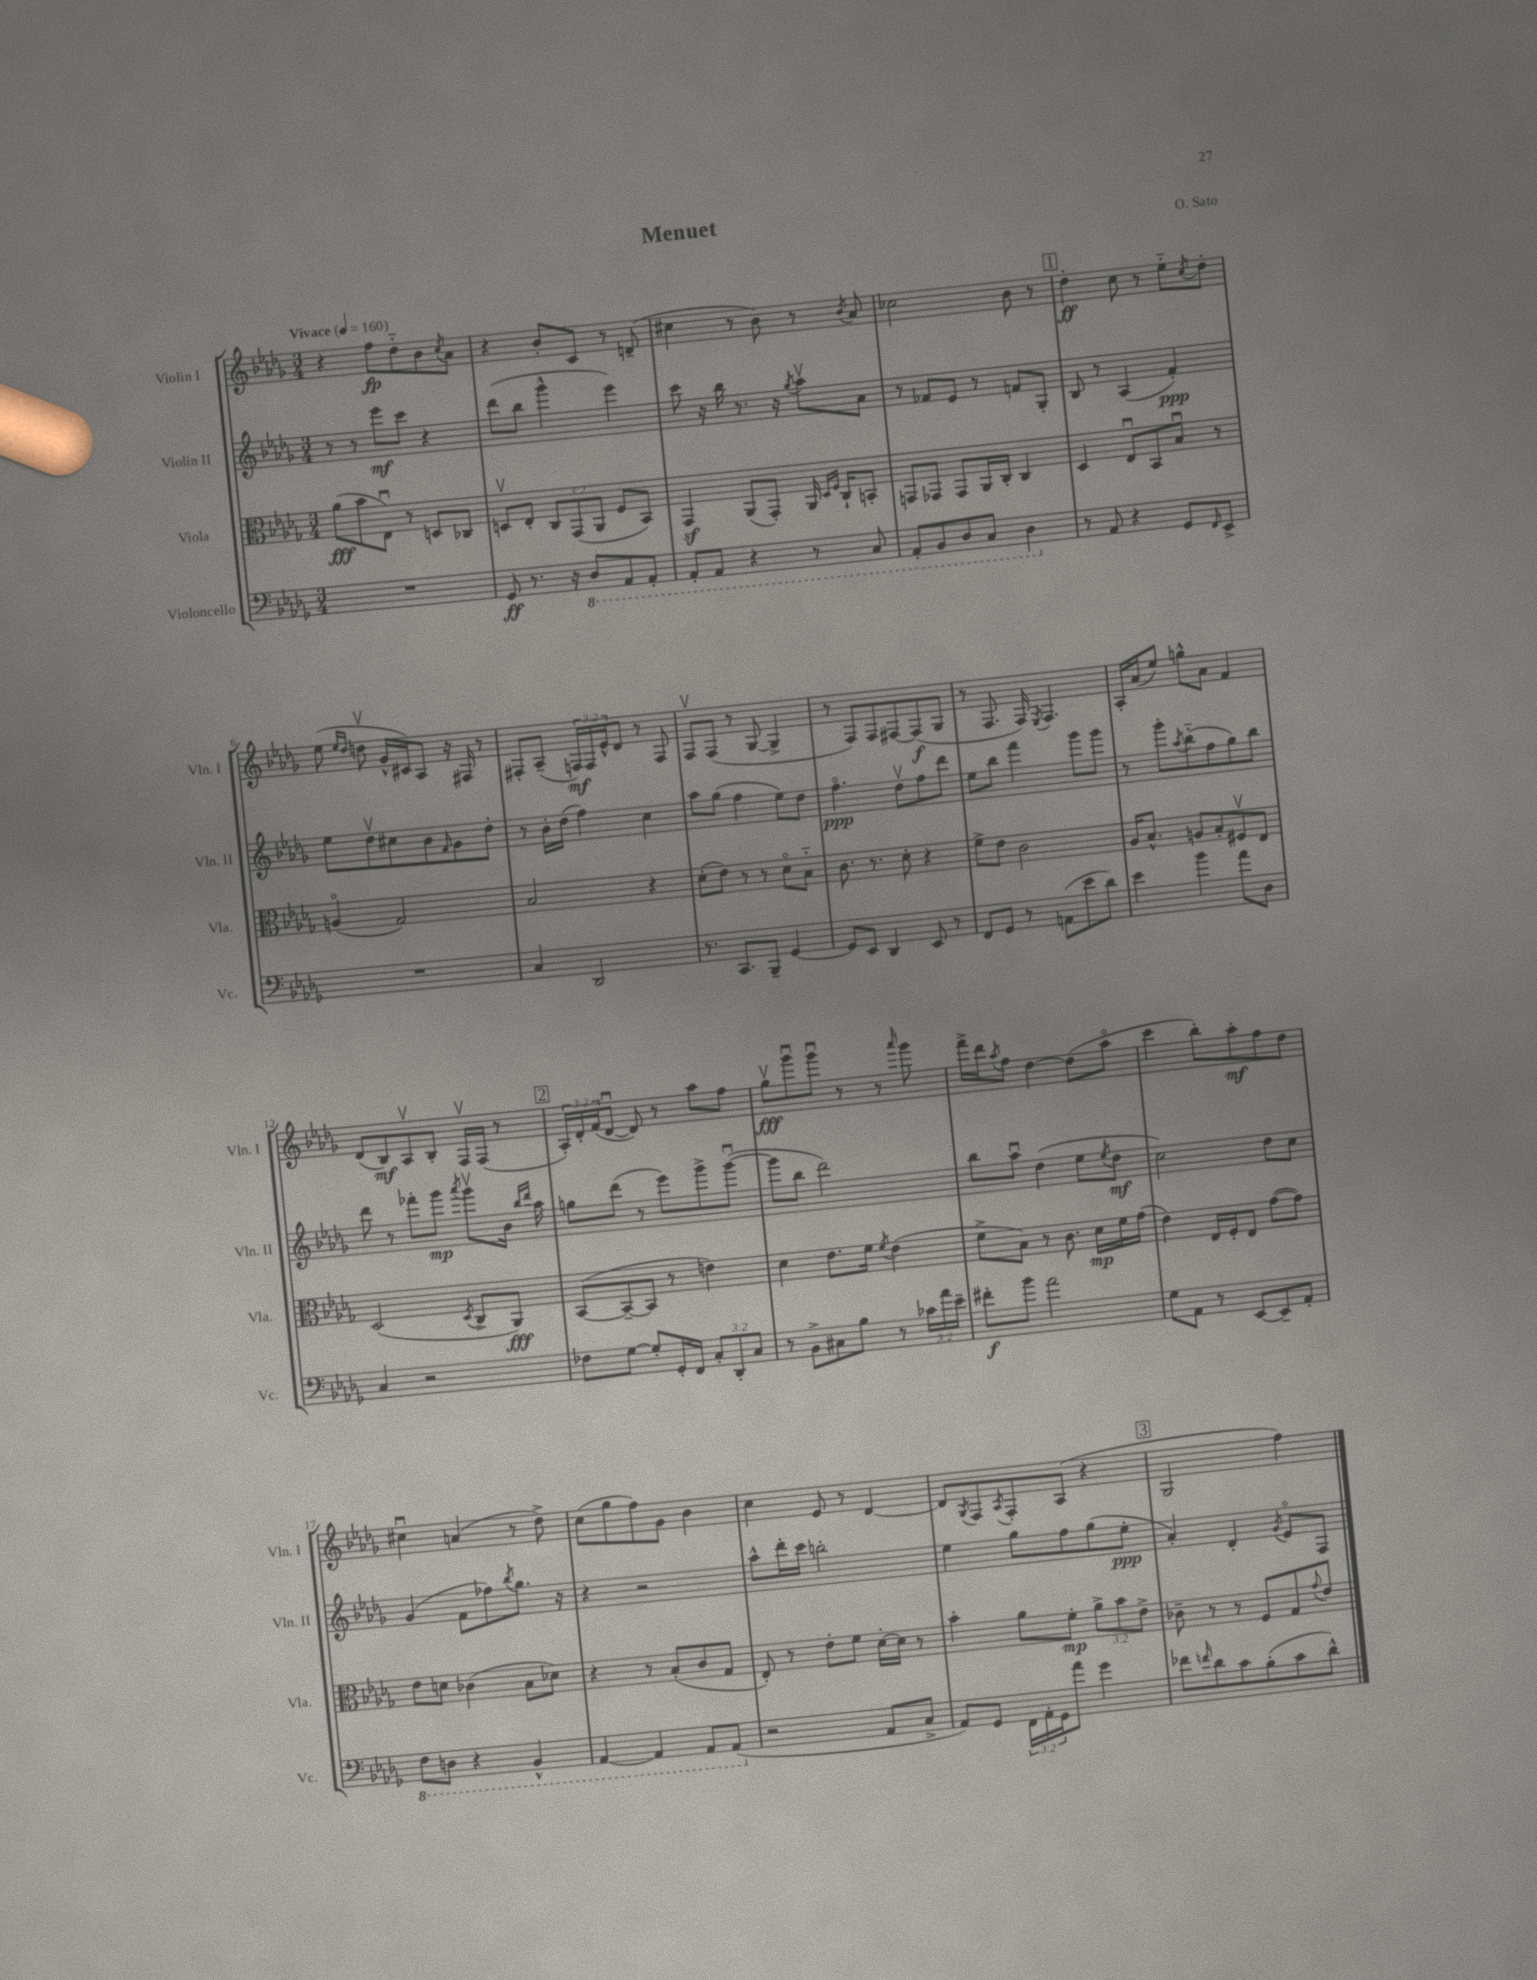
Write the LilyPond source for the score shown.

\header { title = "Menuet" composer = "O. Sato" }
<<
\new StaffGroup <<
\new Staff = "s0" \with { instrumentName = "Violin I" shortInstrumentName = "Vln. I" } {
    \clef treble \key des \major \numericTimeSignature \time 3/4 \override Staff.TupletNumber.text = #tuplet-number::calc-fraction-text \tempo "Vivace" 4 = 160
    r4 f''8\fp des''8-_ bes'8 \acciaccatura { c''8 } aes'8 |
    r4 bes'8-. c'8 r8 d'8--( |
    cis''4 r8 bes'8) r8 \acciaccatura { bes'8 } aes'8 |
    ces''2 bes'8 r8 |
    \mark \markup { \box "1" } des''4-.\ff c''8 r8 ees''8-_ \acciaccatura { c''8 } des''8-. |
    ees''8( \grace { ees''16 des''16 } d''8\upbow ges'16-^ cis'16) aes8 r16 fis16 r8 |
    fis8-. aes8--( \tuplet 3/2 { f16\mf) f16 ees'16-^ } des'8 r8 f8 |
    f8\upbow f8( r8 ges8~ ges4-> |
    r8 f8) f8 fis8~ fis8\f( ges8 |
    r8 f8. f16) \acciaccatura { ees8 } f4. |
    aes16-. aes'16( ees''8) g''8-^ aes'8 f'4 |
    des'8( bes8\mf) aes8\upbow bes8-. f16\upbow f16( r8 |
    \mark \markup { \box "2" } \tuplet 3/2 { aes16-.) des'16-. f'16( } des'8~\downbow des'8) r8 aes''8 f''8 |
    ges''8\upbow\fff ges'''8\downbow ges'''8\downbow r8 r8 \grace { aes'''16 } ges'''8 |
    f'''16-> des'''16 \acciaccatura { aes''8 } f''8 des''4~ des''8( aes''8\flageolet |
    c'''4 bes''8-.) aes''8-.\mf f''8 des''8 |
    cis''4\downbow a'4( r8 des''8->) |
    c''8( ges''8 f''8) ges'8 bes'4 |
    c''4 ees'8 r8 des'4~ |
    des'8 \acciaccatura { ges8 } f8 \acciaccatura { aes8 } f8-. aes8( r4 |
    \mark \markup { \box "3" } ges2 f''4) \bar "|." |
}
\new Staff = "s1" \with { instrumentName = "Violin II" shortInstrumentName = "Vln. II" } {
    \clef treble \key des \major \numericTimeSignature \time 3/4
    r8 r8 ees'''8\mf c'''8 r4 |
    des'''8( bes''8 ges'''4-^ ees'''4) |
    c'''8 r16 bes''16 r8. r16 \acciaccatura { ges''8 } aes''8\upbow aes'8 |
    r8 fes'8 ees'8 r8 f'8 ges8-. |
    \mark \markup { \box "1" } bes8 r8 aes4( f'4-.\ppp) |
    ees''8 des''8\upbow cis''8 bes'8 \grace { f'16 } ges'8 des''8-. |
    r8 bes'16-. des''16( f''4) c''4 |
    aes''8 ges''8( f''4 ees''8) des''8 |
    f''4.\flageolet\ppp des''8\upbow f''8 des'''8 |
    ees''8 bes''8 f'''4 ges'''8 ges'''8 |
    r8 ges'''8-. \acciaccatura { aes''8 } bes''8-_( f''8 ges''8) bes''8 |
    des'''8 r8 fes'''8-. ges'''8\mp \acciaccatura { aes'''8 } ges'''8\upbow bes'16 \grace { bes''16 des'''16 } aes''16 |
    \mark \markup { \box "2" } g''8 des'''8( r8 ees'''8) ges'''8-> ges'''8~\downbow( |
    ges'''8 bes''8 des'''2) |
    bes''8 aes''8\downbow des''4( ees''8 \acciaccatura { ees''8 } des''8\mf |
    c''2) des''8 c''8 |
    ges'4( f'8 fes''8) \acciaccatura { bes''8 } ges''8. r16 |
    r4 r2 |
    aes''8-^ des'''16-. c'''16 b''2-. |
    ees''4 ges''8 f''8 ges''8( ees''8-.\ppp |
    \mark \markup { \box "3" } aes'4-.) des'4-. \acciaccatura { ges'8 } ees'8\flageolet f8 \bar "|." |
}
\new Staff = "s2" \with { instrumentName = "Viola" shortInstrumentName = "Vla." } {
    \clef alto \key des \major \numericTimeSignature \time 3/4 \override Staff.TupletNumber.text = #tuplet-number::calc-fraction-text
    aes'8\fff( bes'8 ees8\downbow) r8 d8 ces8 |
    d8\upbow ees8-. \tuplet 3/2 { c8 ges,8( aes,8 } f8 bes,8) |
    ges,4\sf aes,8( ges,8-.) aes,16 \grace { des16 f16 } c16-! b,8-. |
    g,8 ges,8 ges,8 aes,16 c16-. c4 |
    \mark \markup { \box "1" } des4 ees8\downbow bes,8 bes8\downbow r8 |
    a4\flageolet( ges2) |
    bes2 r4 |
    des'8-.( ees'8) r8 r8 des'8\flageolet bes8-_ |
    c'8. r8. des'8-. r4 |
    f'8-> ees'8 c'2 |
    aes16 bes8.-^ a8 bes8-. fis8\upbow ees8 |
    des2( \acciaccatura { des8 } c8-> aes,8\fff) |
    \mark \markup { \box "2" } bes,8~( bes,8~-- bes,8 r8 e'4) |
    des'4 ees'8. f'16 \acciaccatura { f'8 } ees'4( |
    f'8-> bes8) r8 c'8. des'16\mp f'16 ges'16( |
    ees'4) ees16 f16-. ees8 ges'8~( ges'8) |
    ees'8 d'8 ces'4( bes8 des'8) |
    r4 r8 bes8-.( c'8 ges8 |
    ees8-.) r8 ees'8-. f'8 des'16~-. des'16 r8 |
    bes'4-. aes'8 f'8-.\mp \tuplet 3/2 { aes'8-> bes'8 ees'8-> } |
    \mark \markup { \box "3" } ces'8-- r8 r8 f8 ges8 \appoggiatura { ges'8 } ees'8 \bar "|." |
}
\new Staff = "s3" \with { instrumentName = "Violoncello" shortInstrumentName = "Vc." } {
    \clef bass \key des \major \numericTimeSignature \time 3/4 \override Staff.TupletNumber.text = #tuplet-number::calc-fraction-text
    R2. |
    ges,8\ff r8. r16 \ottava #-1 des,8 aes,,8 aes,,8-. |
    aes,,8-. aes,,8 r4 r8 c,8 |
    aes,,8-. bes,,8 des,8 c,8 des,4 \ottava #0 |
    \mark \markup { \box "1" } r8 aes,8 r4 ges,8 \grace { f,16 } ees,8-> |
    R2. |
    c4 des,2 |
    r8. c,8. bes,,8-- ges,4~ |
    ges,8 ees,8 des,4 ees,8 r8 |
    f,8 ges,8 r8 a,8( ees'8 des'8) |
    ees'4 bes'4 aes'8 des8 |
    c4 r2 |
    \mark \markup { \box "2" } fes8 ges8~ ges8-. ges,16-. f,16 \tuplet 3/2 { c8-. des,8-. c8 } |
    r8 bes,8-> cis8 bes8 r8 \tuplet 3/2 { ces'16 aes'16 ees'16-- } |
    fis'8-.\f bes'8 aes'2 |
    ges8 aes,8 r8 ees,8~ ees,8-- aes,8-. |
    \ottava #-1 f,8 d,8 r4 bes,,4-^ |
    aes,,4~ aes,,4 aes,,8 aes,,8( \ottava #0 |
    r2 aes,8 c8-> |
    aes,8) ges,8 \tuplet 3/2 { f,16 aes,16-. ges,16 } aes'8 ges'4 |
    \mark \markup { \box "3" } fes'8 \grace { f'16 } des'8 c'8 bes8-.( c'8 des'8-^) \bar "|." |
}
>>
>>
